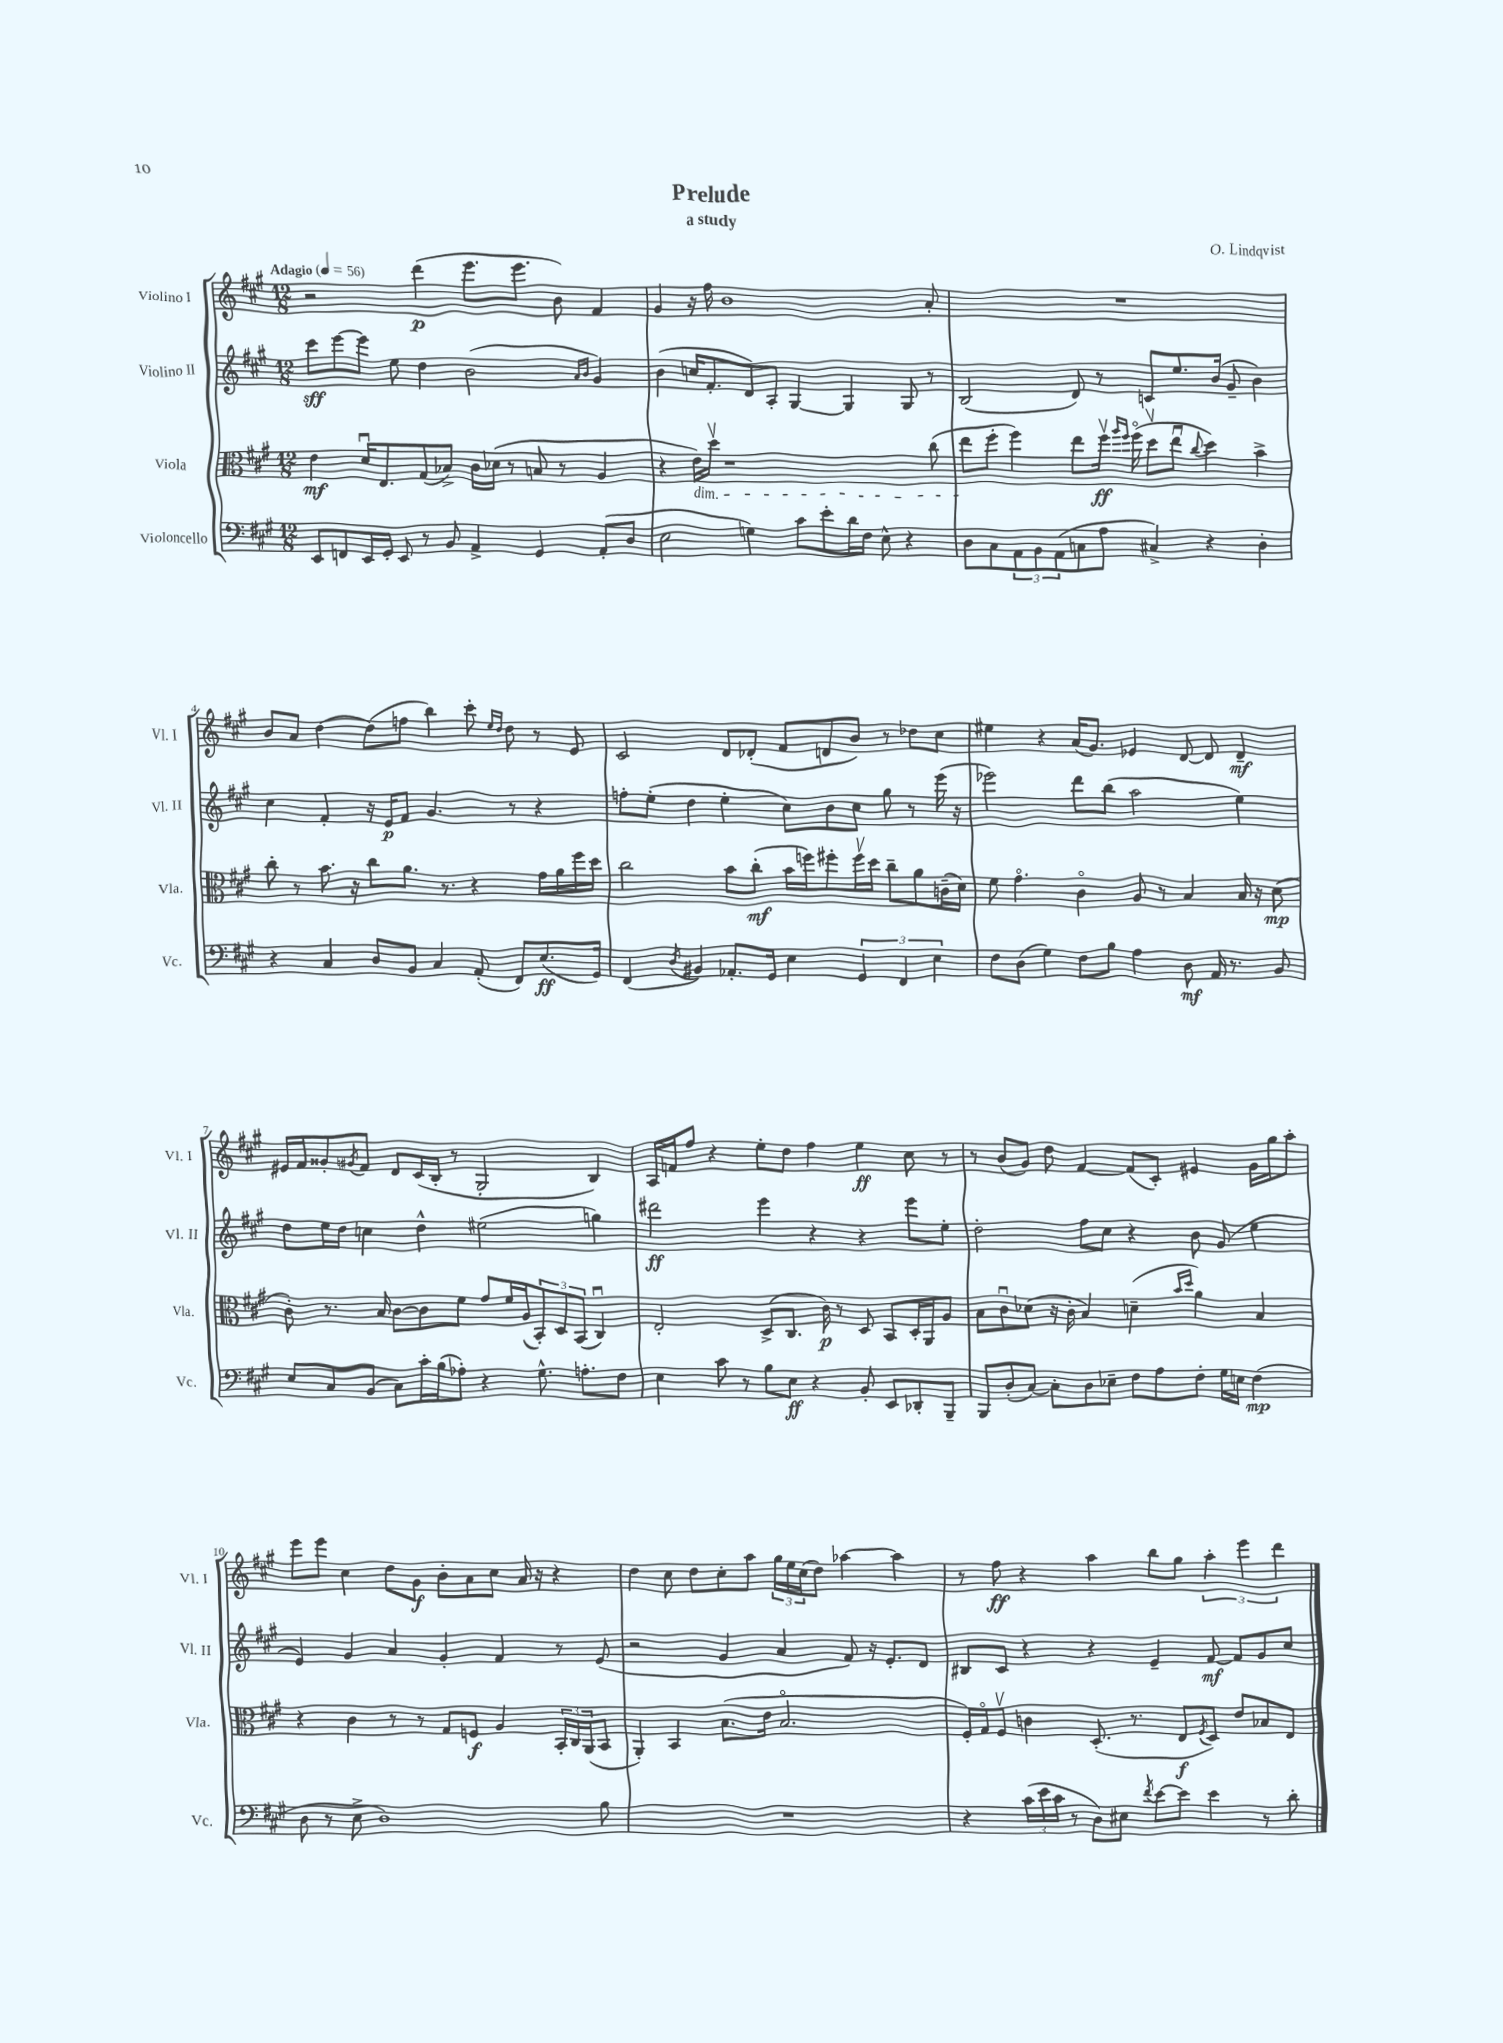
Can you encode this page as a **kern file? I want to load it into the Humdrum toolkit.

**kern	**dynam	**kern	**dynam	**kern	**dynam	**kern	**dynam
*part4	*part4	*part3	*part3	*part2	*part2	*part1	*part1
*staff4	*staff4	*staff3	*staff3	*staff2	*staff2	*staff1	*staff1
*I"Violoncello	*	*I"Viola	*	*I"Violino II	*	*I"Violino I	*
*I'Vc.	*	*I'Vla.	*	*I'Vl. II	*	*I'Vl. I	*
*clefF4	*	*clefC3	*	*clefG2	*	*clefG2	*
*k[f#c#g#]	*	*k[f#c#g#]	*	*k[f#c#g#]	*	*k[f#c#g#]	*
*M12/8	*	*M12/8	*	*M12/8	*	*M12/8	*
*MM56	*	*MM56	*	*MM56	*	*MM56	*
=1	=1	=1	=1	=1	=1	=1	=1
!	!	!	!	!	!	!LO:TX:a:B:t=Adagio	!
8EE/L	.	4e\	mf	8ccc#\L	sff	2r	.
8FFn/	.	.	.	[8eee\	.	.	.
16EE/L	.	16du/KL	.	8eee\J]	.	.	.
16GG#'/JJ	.	8.E/	.	.	.	.	.
8EE/	.	.	.	8ee\	.	.	.
8r	.	(8G#/	.	4dd\	.	(4ddd\	p
8BB/	.	8B-X^/J)	.	.	.	.	.
4AA^/	.	16c#\LL	.	(2b\	.	8.eee\L	.
.	.	(16d-X\JJ	.	.	.	.	.
.	.	8r	.	.	.	.	.
.	.	.	.	.	.	8.eee\J	.
4GG#/	.	8Bn/	.	.	.	.	.
.	.	8r	.	.	.	8b\)	.
.	.	.	.	16qqa/LL	.	.	.
.	.	.	.	16qqb/JJ	.	.	.
(8AA'/L	.	4A/	.	4g#/)	.	4f#/	.
8D/J	.	.	.	.	.	.	.
=2	=2	=2	=2	=2	=2	=2	=2
2E\	.	4r	.	(4b\	.	4g#/	.
!	!	!LO:TX:b:i:t=dim.	!	!	!	!	!
.	.	16e\LL)	.	16ccn/KL	.	16r	.
.	.	16ddv\JJ	.	8.f#'/	.	16ff#\	.
.	.	1r	.	.	.	1b	.
4Gn\)	.	.	.	8d/)	.	.	.
.	.	.	.	8A'/J	.	.	.
8c#\L	.	.	.	[4G#/	.	.	.
8e'\	.	.	.	.	.	.	.
16d\L	.	.	.	4G#/]	.	.	.
16F#\JJ	.	.	.	.	.	.	.
8E^^\	.	.	.	.	.	.	.
4r	.	.	.	8G#/	.	.	.
.	.	(8cc#\	.	8r	.	8a'/	.
=3	=3	=3	=3	=3	=3	=3	=3
8D\L	.	8ee\L	.	(2B/	.	1.r	.
8C#\	.	8ff#'\J	.	.	.	.	.
12AA\	.	4ff#\)	.	.	.	.	.
12BB\	.	.	.	.	.	.	.
(12AA\	.	.	.	.	.	.	.
8Cn\	.	8ee\L	.	8d/)	.	.	.
8A\J	.	16ff#v\Jk	ff	8r	.	.	.
.	.	16qqaa/LL	.	.	.	.	.
.	.	16qqff#/JJ	.	.	.	.	.
.	.	(16ff#\	.	.	.	.	.
4C#X^/)	.	8ddv\L	.	8cn/L	.	.	.
.	.	8eeu\J	.	8.ee/	.	.	.
.	.	8qqcc#/	.	.	.	.	.
4r	.	4dd\)	.	.	.	.	.
.	.	.	.	(16b/Jk	.	.	.
.	.	.	.	8g#~/	.	.	.
4D'\	.	4b^\	.	4b\)	.	.	.
!!LO:LB:g=z
=4	=4	=4	=4	=4	=4	=4	=4
4r	.	8cc#'\	.	4cc#\	.	8b/L	.
.	.	8r	.	.	.	8a/J	.
4C#/	.	8.b\	.	4f#'/	.	[4dd\	.
.	.	16r	.	.	.	.	.
8D/L	.	8cc#\L	.	16r	.	(8dd\L]	.
.	.	.	.	16e/KL	p	.	.
8BB/J	.	8.a\J	.	8f#/J	.	8ffn\J	.
4C#/	.	.	.	4.g#/	.	4bb\)	.
.	.	8.r	.	.	.	.	.
(8AA'/	.	4r	.	.	.	8ccc#'\	.
.	.	.	.	.	.	16qqee/LL	.
.	.	.	.	.	.	16qqdd/JJ	.
8FF#/L)	.	.	.	8r	.	8dd\	.
(8.E/	ff	16g#\LL	.	4r	.	8r	.
.	.	16a\	.	.	.	.	.
.	.	16ff#\	.	.	.	8e/	.
16GG#/Jk)	.	16dd\JJ	.	.	.	.	.
=5	=5	=5	=5	=5	=5	=5	=5
(4FF#/	.	2cc#\	.	8ffn'\L	.	2c#/	.
.	.	.	.	(8ee'\J	.	.	.
8qD/	.	.	.	.	.	.	.
4BB#X/)	.	.	.	4dd\	.	.	.
8.AA-X'/L	.	8b\L	.	4ee'\	.	8d/L	.
.	.	(8cc#'\J	mf	.	.	(8d-X'/J	.
16GG#/Jk	.	.	.	.	.	.	.
4E\	.	16b\LL	.	8cc#\L)	.	8f#/L	.
.	.	16ffn\J)	.	.	.	.	.
.	.	8ff#X'\	.	8b\	.	8dn/	.
6GG#/	.	16ff#v\L	.	8cc#\J	.	8b/J)	.
.	.	16dd\JJ	.	.	.	.	.
.	.	8cc#~\L	.	8gg#\	.	8r	.
6FF#/	.	.	.	.	.	.	.
.	.	8a\	.	8r	.	8dd-X\L	.
6E\	.	.	.	.	.	.	.
.	.	(16cn~\L	.	(16eee\	.	8cc#\J	.
.	.	16d\JJ)	.	16r	.	.	.
=6	=6	=6	=6	=6	=6	=6	=6
8F#\L	.	8f#\	.	2eee-X\)	.	4ee#X\	.
(8D\J	.	4.g#\	.	.	.	.	.
4G#\)	.	.	.	.	.	4r	.
8F#\L	.	4c#\	.	8ddd\L	.	(16a/KL	.
.	.	.	.	.	.	8.g#/J)	.
8B\J	.	.	.	(8bb\J	.	.	.
4A\	.	8A/	.	2aa\	.	4e-X/	.
.	.	8r	.	.	.	.	.
8D\	mf	4B/	.	.	.	[8d/	.
16AA/	.	.	.	.	.	8d/]	.
8.r	.	.	.	.	.	.	.
.	.	16B/	.	4ee\)	.	4d~/	mf
.	.	16r	.	.	.	.	.
8BB/	.	(8d\	mp	.	.	.	.
!!LO:LB:g=z
=7	=7	=7	=7	=7	=7	=7	=7
8E/L	.	8c#'\)	.	8dd\L	.	16e#X/LL	.
.	.	.	.	.	.	16f#/J	.
8C#/	.	8.r	.	16ee\L	.	8g##X'/	.
.	.	.	.	16dd\JJ	.	.	.
.	.	.	.	.	.	8qg#X/	.
(8BB/J	.	.	.	4ccn\	.	8f#/J	.
.	.	16B/	.	.	.	.	.
8C#\L)	.	[8c#\L	.	.	.	8d/L	.
16c#'\L	.	8c#\]	.	4dd^^\	.	(16c#/L	.
(16B\J	.	.	.	.	.	16B'/JJ	.
8A-X'\J)	.	8f#\J	.	.	.	8r	.
4r	.	8g#/L	.	(2ee#X\	.	2G#'/	.
.	.	16f#/L	.	.	.	.	.
.	.	(16A/J	.	.	.	.	.
8.G#^^\	.	12BB'/)	.	.	.	.	.
.	.	12D/	.	.	.	.	.
.	.	(12BB/J	.	.	.	.	.
8.An'\L	.	.	.	.	.	.	.
.	.	4C#u/)	.	4ggn\)	.	4B/)	.
8F#\J	.	.	.	.	.	.	.
=8	=8	=8	=8	=8	=8	=8	=8
4E\	.	2E'/	.	2ddd#X\	ff	16A/LL	.
.	.	.	.	.	.	16fn/J	.
.	.	.	.	.	.	8ff#/J	.
8c#\	.	.	.	.	.	4r	.
8r	.	.	.	.	.	.	.
8B\L	.	(8D^/L	.	4eee\	.	8ee'\L	.
8E\J	ff	8.C#/J	.	.	.	8dd\J	.
4r	.	.	.	4r	.	4ff#\	.
.	.	16c#\)	p	.	.	.	.
.	.	8r	.	.	.	.	.
8BB'/	.	8D/	.	4r	.	4ee\	ff
8EE/L	.	8BB/L	.	.	.	.	.
8DD-X'/	.	16D'/L	.	8eee\L	.	8cc#\	.
.	.	16AA/J	.	.	.	.	.
8BBB~/J	.	8A/J	.	8ee'\J	.	8r	.
=9	=9	=9	=9	=9	=9	=9	=9
8BBB/L	.	8B\L	.	2dd'\	.	8r	.
(8D'/	.	8c#u\	.	.	.	(8b/L	.
[8C#/J)	.	(8d-X\J	.	.	.	8g#/J)	.
8C#'\L]	.	16r	.	.	.	8dd\	.
.	.	16c#'\	.	.	.	.	.
8D\	.	4B/)	.	8ff#\L	.	[4f#/	.
8E-X~\J	.	.	.	8cc#\J	.	.	.
8F#\L	.	(4dn~\	.	4r	.	(8f#/L]	.
8A\	.	.	.	.	.	8c#'/J)	.
.	.	16qqb/LL	.	.	.	.	.
.	.	16qqdd/JJ	.	.	.	.	.
8F#'\J	.	4a\)	.	8b\	.	4e#X/	.
16G#\LL	.	.	.	(8g#/	.	.	.
16En\JJ	.	.	.	.	.	.	.
(4F#\	mp	4B/	.	4ee\	.	16g#\LL	.
.	.	.	.	.	.	16gg#\J	.
.	.	.	.	.	.	8aa'\J	.
!!LO:LB:g=z
=10	=10	=10	=10	=10	=10	=10	=10
8D\	.	4r	.	4e/)	.	8eee\L	.
8r	.	.	.	.	.	8eee\J	.
8E^\	.	4c#\	.	4g#/	.	4cc#\	.
1D)	.	.	.	.	.	.	.
.	.	8r	.	4a/	.	8dd\L	.
.	.	8r	.	.	.	8g#\J	f
.	.	8G#/L	.	4g#'/	.	8b'\L	.
.	.	8Fn/J	f	.	.	8a\	.
.	.	4A/	.	4f#/	.	8cc#\J	.
.	.	.	.	.	.	16a/	.
.	.	.	.	.	.	16r	.
.	.	24BB'/LL	.	8r	.	4r	.
.	.	24C#/	.	.	.	.	.
.	.	(24AA/J	.	.	.	.	.
8B\	.	8BB/J	.	(8e/	.	.	.
=11	=11	=11	=11	=11	=11	=11	=11
1.r	.	4AA'/)	.	2r	.	4dd\	.
.	.	4BB/	.	.	.	8cc#\	.
.	.	.	.	.	.	8dd\L	.
.	.	(8.B\L	.	4g#/	.	8cc#'\	.
.	.	.	.	.	.	8aa\J	.
.	.	16e\Jk	.	.	.	.	.
.	.	2.B/	.	4a/	.	24gg#\LL	.
.	.	.	.	.	.	24ee\	.
.	.	.	.	.	.	(24cc#\J	.
.	.	.	.	.	.	8dd\J)	.
.	.	.	.	8f#/)	.	[4aa-X\	.
.	.	.	.	16r	.	.	.
.	.	.	.	8.e'/L	.	.	.
.	.	.	.	.	.	4aa-\]	.
.	.	.	.	8d/J	.	.	.
=12	=12	=12	=12	=12	=12	=12	=12
4r	.	16F#'/LL)	.	8B#X/L	.	8r	.
.	.	16G#/J	.	.	.	.	.
.	.	8F#v/J	.	8c#/J	.	8ff#\	ff
(24c#\LL	.	4cn\	.	4r	.	4r	.
24e\	.	.	.	.	.	.	.
24c#\JJ	.	.	.	.	.	.	.
8r	.	.	.	.	.	.	.
8D\L)	.	(8.D'/	.	4r	.	4aa\	.
8E#X\J	.	.	.	.	.	.	.
.	.	8.r	.	.	.	.	.
8qf#/	.	.	.	.	.	.	.
[8e\L	.	.	.	4e~/	.	8bb\L	.
8e\J]	.	8E/L	f	.	.	8gg#\J	.
.	.	8qF#/	.	.	.	.	.
4e\	.	8D/J)	.	[8f#/	mf	6aa'\	.
.	.	8e/L	.	8f#/L]	.	.	.
.	.	.	.	.	.	6eee\	.
8r	.	8B-X/	.	8g#/	.	.	.
.	.	.	.	.	.	6ddd\	.
8d'\	.	8E/J	.	8cc#/J	.	.	.
==	==	==	==	==	==	==	==
*-	*-	*-	*-	*-	*-	*-	*-
